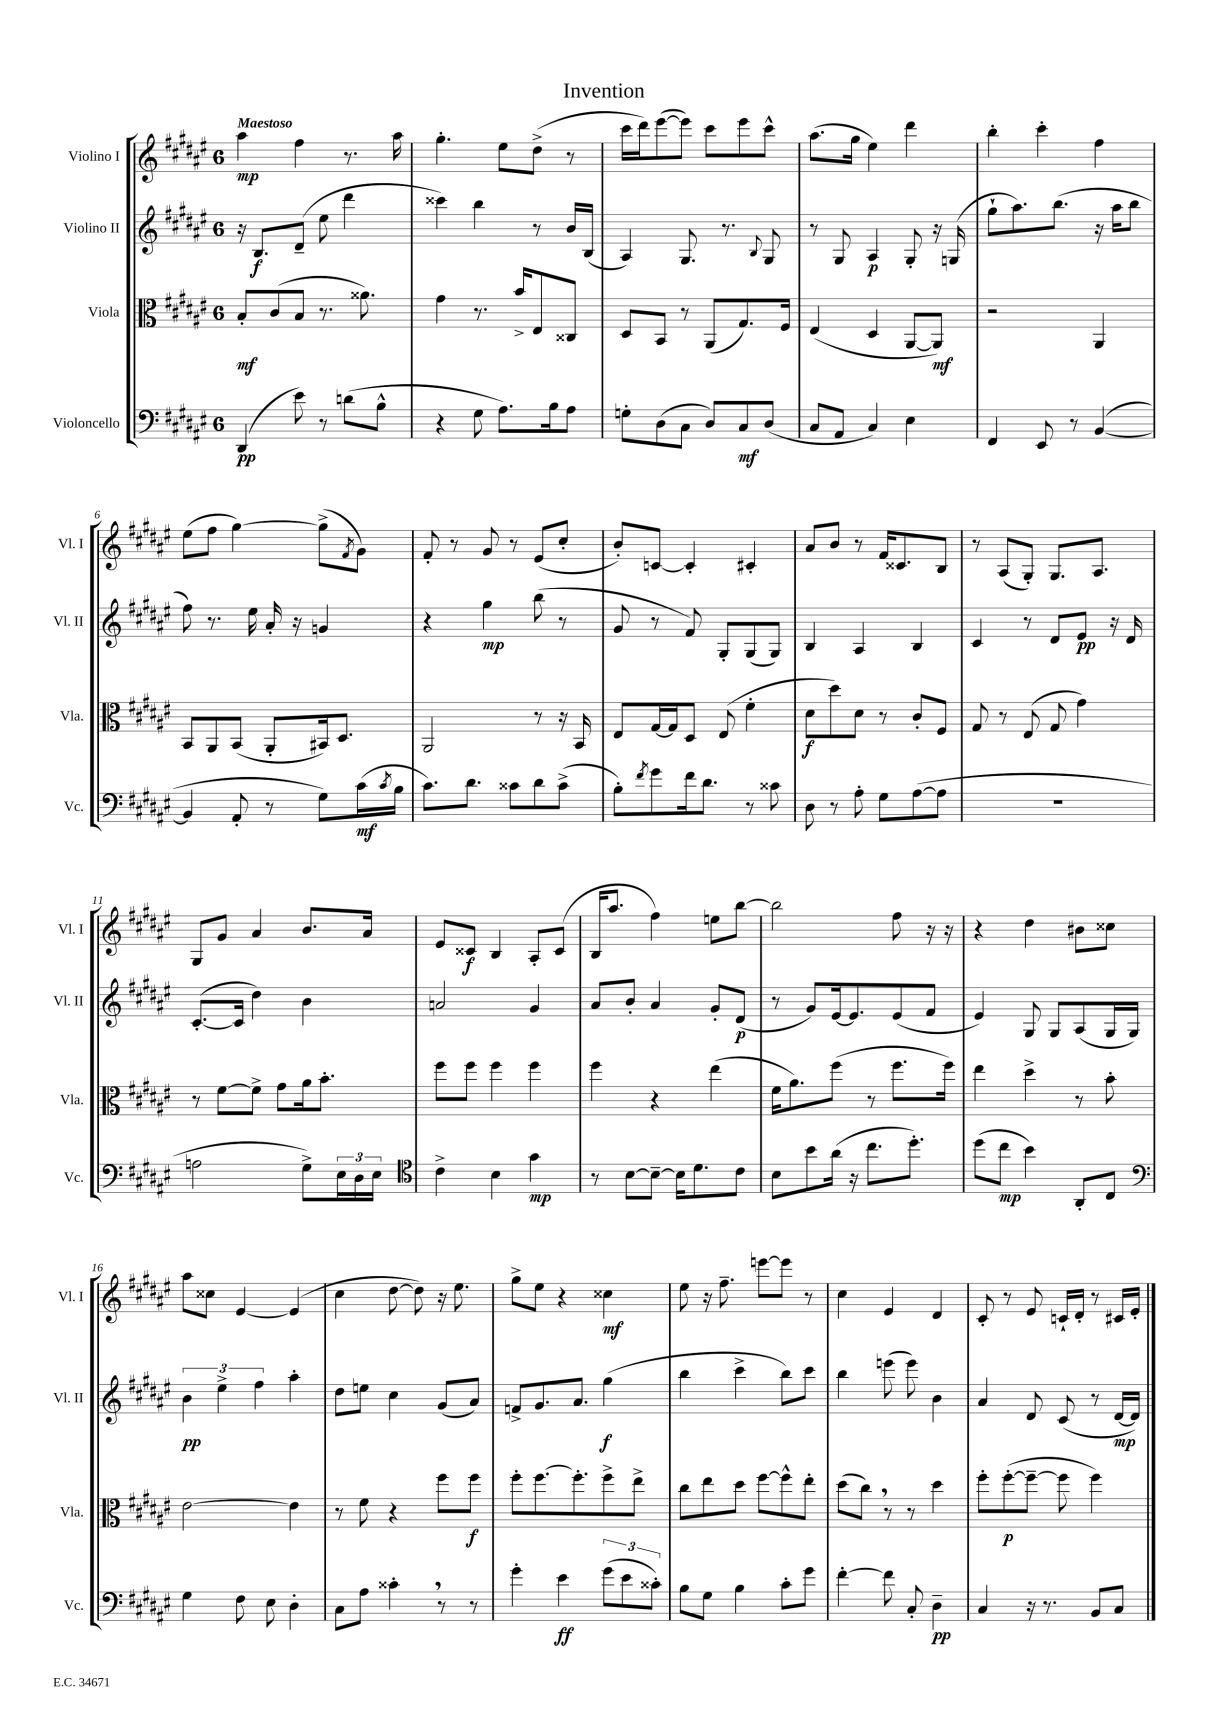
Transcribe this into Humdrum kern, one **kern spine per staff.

**kern	**kern	**kern	**kern
*staff4	*staff3	*staff2	*staff1
*clefF4	*clefC3	*clefG2	*clefG2
*k[f#c#g#d#a#e#]	*k[f#c#g#d#a#e#]	*k[f#c#g#d#a#e#]	*k[f#c#g#d#a#e#]
*M6/8	*M6/8	*M6/8	*M6/8
(4DD#	8B'	16r	4aa#
.	.	8.B	.
.	(8c#	.	.
8e#)	8B	(8d#~	4ff#
8r	8.r	8ee#	.
(8d	.	4ddd#	8.r
.	8.a##)	.	.
8B^^	.	.	.
.	.	.	16aa#
=	=	=	=
4r	4g#	4ccc##)	4.gg#'
8G#	8.r	4bb	.
8.A#)	.	.	8ee#
.	16b^	.	.
.	8E#	8r	(8dd#^
16B	.	.	.
8A#	8C##	16b	8r
.	.	(16B	.
=	=	=	=
8G'	8D#	4A#)	16ccc#
.	.	.	16ddd#)
(8D#	8BB	.	([8eee#
8C#	8r	8.G#	8eee#])
8D#)	(8AA#	.	8ccc#
.	.	8.r	.
8C#	8.G#)	.	8eee#
.	.	8qqB	.
(8D#	.	8G#	8ccc#^^
.	16F#	.	.
=	=	=	=
8C#	(4E#	8r	(8.aa#
8AA#	.	8G#	.
.	.	.	16gg#
4C#)	4D#	4A#	4ee#)
4E#	[8AA#	8G#'	4ddd#
.	8AA#])	16r	.
.	.	(16G	.
=	=	=	=
4FF#	2r	8gg#`	4bb'
.	.	8.aa#)	.
8EE#	.	.	4ccc#'
.	.	(8.bb	.
8r	.	.	.
([4BB	4AA#	16r	4ff#
.	.	16aa#	.
.	.	8bb	.
=	=	=	=
4BB]	8BB	8ff#)	(8ee#
.	8AA#	8.r	8ff#
8AA#'	(8BB	.	[4gg#)
.	.	16ee#	.
8r	8AA#'	16a#'	.
.	.	16r	.
8G#)	16BB#)	4g	(8gg#^]
.	8.D#	.	.
.	.	.	8qf#
(16c#	.	.	8g#)
8qc#	.	.	.
16B	.	.	.
=	=	=	=
8.c#)	2AA#	4r	8f#'
.	.	.	8r
8.d#	.	.	.
.	.	4gg#	8g#
8c##	.	.	8r
8d#	8r	(8bb	(8e#
(8c##^	16r	8r	8cc#'
.	16BB	.	.
=	=	=	=
8B')	8E#	8g#	8b')
8qf#	.	.	.
8g#	[16G#	8r	[8c
.	16G#]	.	.
16f#	8D#	8f#)	4c']
8.d#	.	.	.
.	(8E#	8G#'	.
8r	4f#'	(8G#	4c#'
8c##	.	8G#)	.
=	=	=	=
8D#	8d#	4B	8a#
8r	8dd#)	.	8b
8A#'	8d#	4A#	8r
8G#	8r	.	16f#
.	.	.	8.c##
([8A#	8c#'	4B	.
8A#]	8F#	.	8B
=	=	=	=
2.r	8G#	4c#	8r
.	8r	.	(8A#
.	(8E#	8r	8G#')
.	8G#	8d#	8.G#
.	4g#)	8e#	.
.	.	.	8.A#
.	.	16r	.
.	.	16d#	.
=	=	=	=
2A	8r	([8.c#'	8G#
.	[8f#	.	8g#
.	.	16c#]	.
.	8f#^]	4dd#)	4a#
.	8g#	.	.
8G#^)	16a#	4b	8.b
.	8.b'	.	.
24E#	.	.	.
24D#	.	.	.
.	.	.	16a#
24E#	.	.	.
=	=	=	=
*clefC4	*	*	*
4c#^	8ff#	2a	8e#
.	8ff#	.	8c##
4B	4ff#	.	4B
4g#	4ff#	4g#	8A#'
.	.	.	(8c##
=	=	=	=
8r	4ff#	8a#	16B
.	.	.	8.aa#
[8B	.	8b'	.
8B~_	4r	4a#	4ff#)
16B]	.	.	.
8.d#	.	.	.
.	(4ee#	8g#'	8ee
8c#	.	(8d#	[8bb
=	=	=	=
8B	16f#	8r	2bb]
.	8.a#)	.	.
8b	.	8g#)	.
(16a#	(8ff#	[16e#	.
16r	.	8.e#]	.
8.cc#	8r	.	.
.	8.ff#	(8e#	8ff#
8.dd#')	.	.	.
.	.	8f#	16r
.	16ff#)	.	16r
=	=	=	=
(8dd#	4ee#	4e#)	4r
8cc#	.	.	.
4b)	4dd#^	8G#	4dd#
.	.	8G#	.
8AA#'	8r	(8A#	8b#
8C#	8b'	16G#	8cc##
.	.	16G#)	.
=	=	=	=
*clefF4	*	*	*
4G#	[2e#	6b	8aa#
.	.	.	8cc##
.	.	6ee#^	.
8F#	.	.	[4e#
.	.	6ff#	.
8E#	.	.	.
4D#'	4e#]	4aa#'	(4e#]
=	=	=	=
8C#	8r	8dd#	4cc#
8A#	8f#	8ee	.
4c##'	4r	4cc#	[8dd#
.	.	.	8dd#])
8r	8ff#	(8g#	16r
.	.	.	8.ee#
8r	8ff#	8a#)	.
=	=	=	=
4g#'	8ff#'	8f^	8gg#^
.	[8.ff#	8.g#	8ee#
4e#	.	.	4r
.	8.ff#']	8.a#	.
(12g#	8ff#^	(4gg#	4cc##
12e#	.	.	.
.	8ee#^	.	.
12c##')	.	.	.
=	=	=	=
8B	8cc#	4bb	8ee#
8G#	8ee#	.	16r
.	.	.	8.ff#~
4B	8dd#	4ccc#^	.
.	[8ff#	.	[8eee
8c#'	8ff#^^]	8bb)	8eee]
8g#	8ee#'	8ccc#	8r
=	=	=	=
[4f#'	(8dd#	4bb	4cc#
.	8cc#)	.	.
8f#]	8r	(8eee	4e#
8C#'	8r	8eee)	.
4D#~	4dd#	4b	4d#
=	=	=	=
4C#	8ff#'	4a#	8c#'
.	([8ff#'	.	8r
16r	8ff#~_	8d#	8e#
8.r	.	.	.
.	8ff#]	(8c#	16c`
.	.	.	16d#'
8BB	4ff#)	8r	8r
8C#	.	[16d#	16c#
.	.	16d#])	16e#'
==	==	==	==
*-	*-	*-	*-
